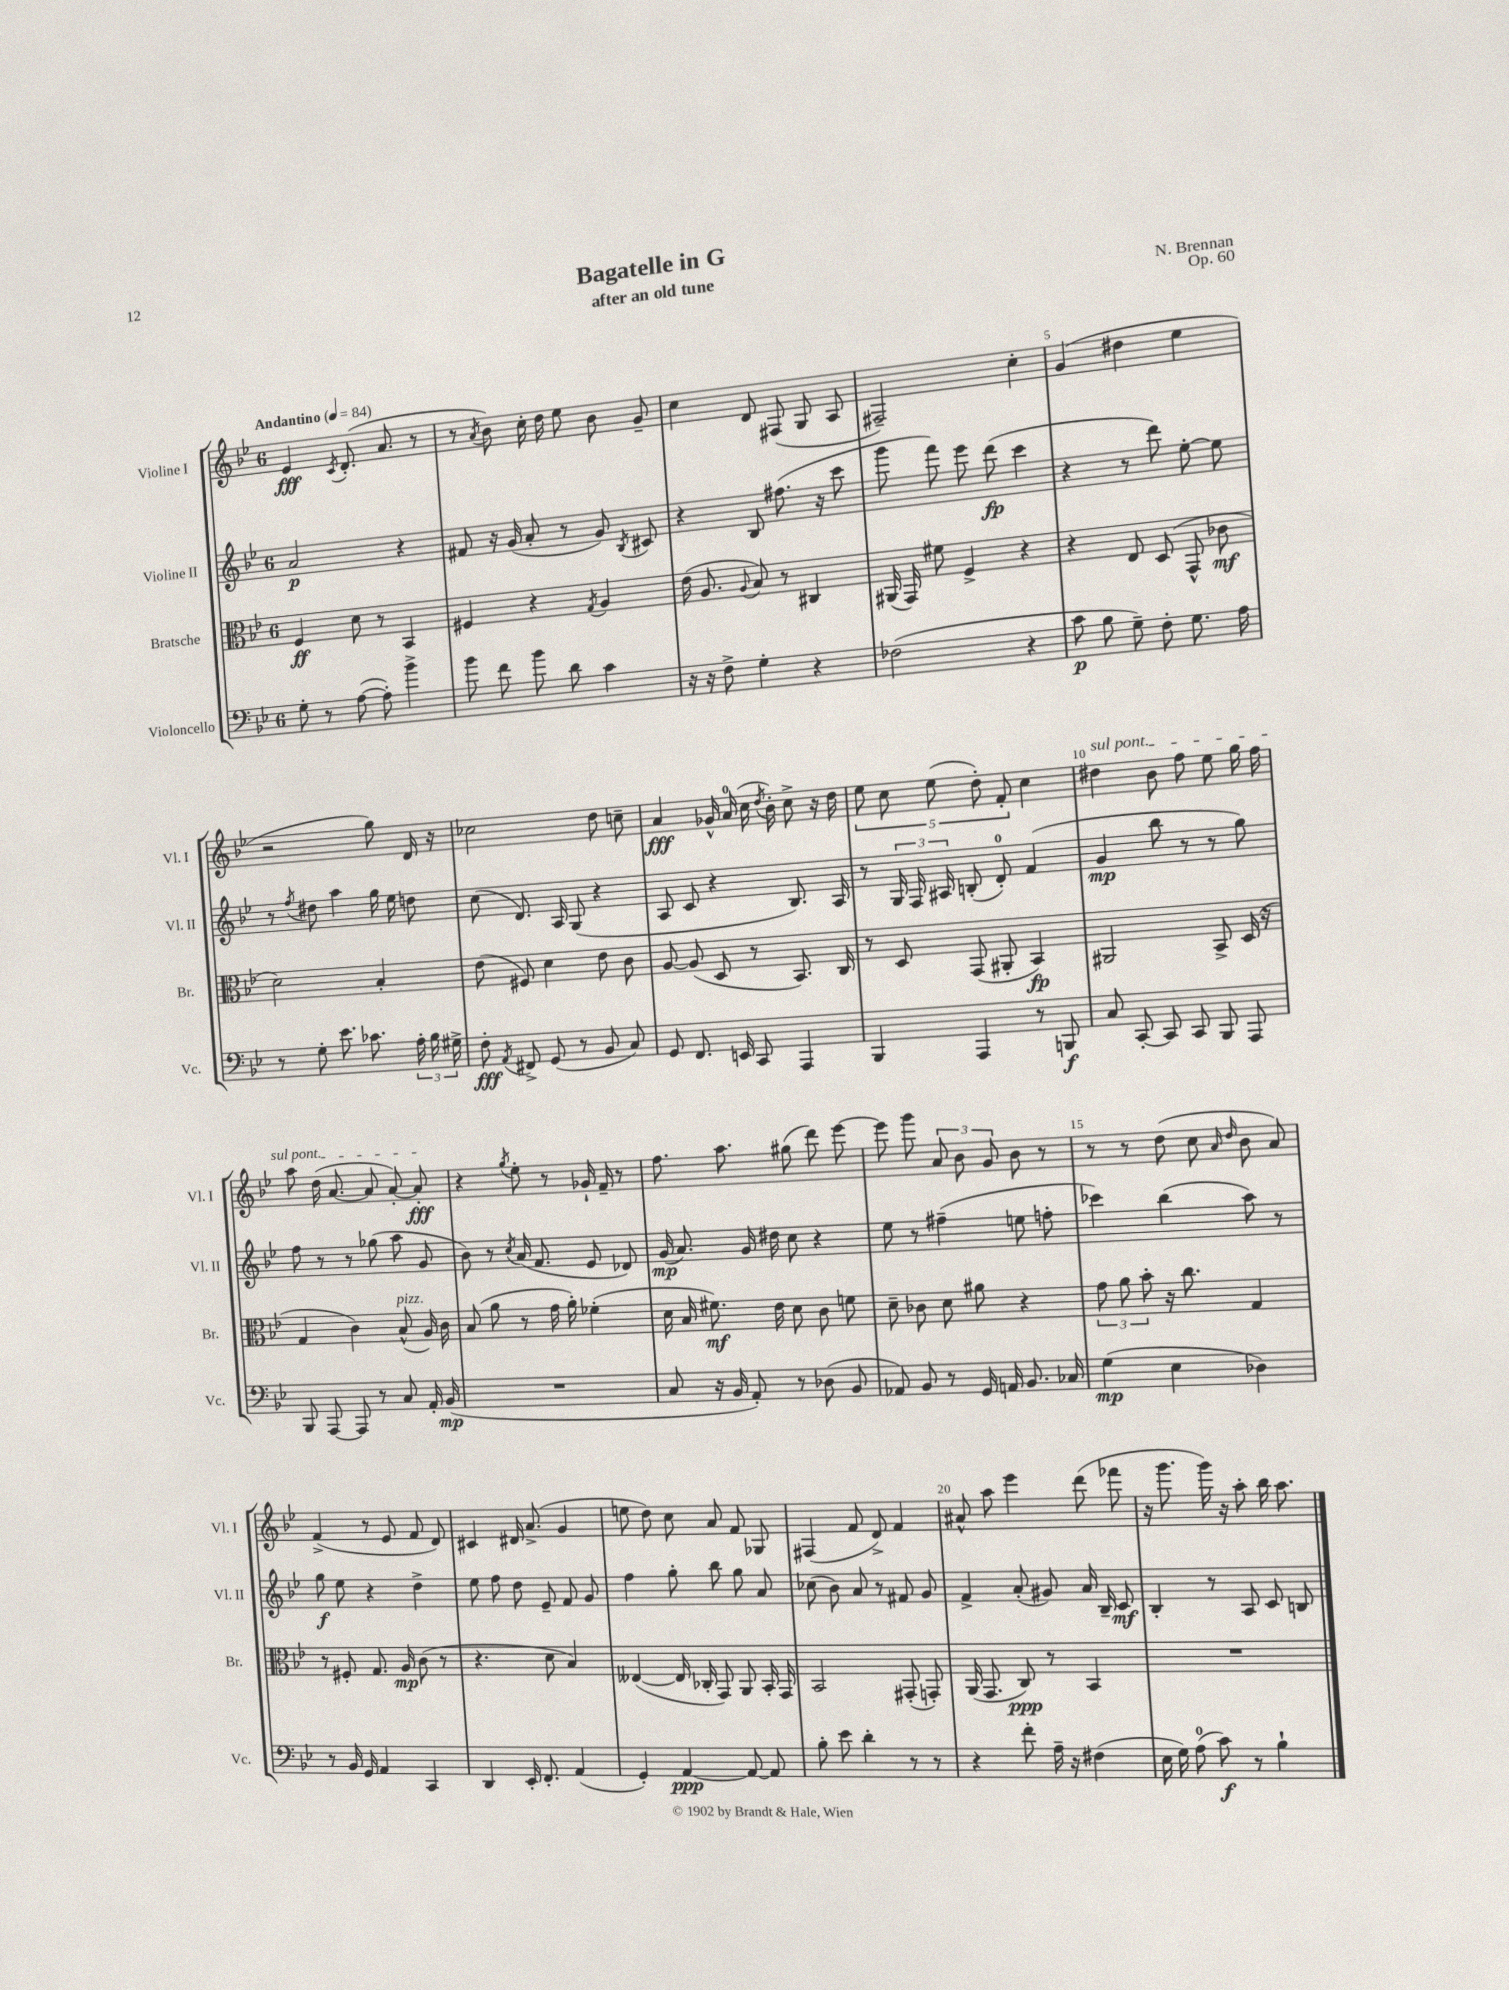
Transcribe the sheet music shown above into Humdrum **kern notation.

**kern	**dynam	**kern	**dynam	**kern	**dynam	**kern	**dynam
*part4	*part4	*part3	*part3	*part2	*part2	*part1	*part1
*staff4	*staff4	*staff3	*staff3	*staff2	*staff2	*staff1	*staff1
*I"Violoncello	*	*I"Bratsche	*	*I"Violine II	*	*I"Violine I	*
*I'Vc.	*	*I'Br.	*	*I'Vl. II	*	*I'Vl. I	*
*clefF4	*	*clefC3	*	*clefG2	*	*clefG2	*
*k[b-e-]	*	*k[b-e-]	*	*k[b-e-]	*	*k[b-e-]	*
*M6/8	*	*M6/8	*	*M6/8	*	*M6/8	*
*MM84	*	*MM84	*	*MM84	*	*MM84	*
=1	=1	=1	=1	=1	=1	=1	=1
!	!	!	!	!	!	!LO:TX:a:B:t=Andantino	!
8G'\	.	4F/	ff	2a/	p	4e-/	fff
8r	.	.	.	.	.	.	.
.	.	.	.	.	.	8qc/	.
([8A\	.	8d\	.	.	.	(8.d'/	.
8A'\])	.	8r	.	.	.	.	.
.	.	.	.	.	.	8.a/	.
4b-^\	.	4BB-/	.	4r	.	.	.
.	.	.	.	.	.	8r	.
=2	=2	=2	=2	=2	=2	=2	=2
8b-\	.	4F#X/	.	8f#X/	.	8r	.
.	.	.	.	.	.	8qa/	.
8f\	.	.	.	16r	.	8b-\)	.
.	.	.	.	(16g/	.	.	.
8b-\	.	4r	.	8a'/	.	16cc'\	.
.	.	.	.	.	.	16dd\	.
8d\	.	.	.	8r	.	8ee-\	.
.	.	8qG/	.	.	.	.	.
4c\	.	4A/	.	8g/)	.	8b-\	.
.	.	.	.	8qB-/	.	.	.
.	.	.	.	8c#X/	.	8g~/	.
=3	=3	=3	=3	=3	=3	=3	=3
16r	.	(16e-\	.	4r	.	4cc\	.
16r	.	8.A/	.	.	.	.	.
8F^\	.	.	.	.	.	.	.
.	.	8qqA/	.	.	.	.	.
4G'\	.	8B-/)	.	8B-/	.	8d/	.
.	.	8r	.	(8.ff#X\	.	(8F#X/	.
4r	.	4C#X/	.	.	.	8G/	.
.	.	.	.	16r	.	.	.
.	.	.	.	8ccc\	.	8A/	.
=4	=4	=4	=4	=4	=4	=4	=4
(2F-X\	.	(16AA#X/	.	8ggg\	.	2F#X~/)	.
.	.	16GG/)	.	.	.	.	.
.	.	8f#X\	.	8fff\)	.	.	.
.	.	4F^/	.	8eee-\	.	.	.
.	.	.	.	(8ddd\	fp	.	.
4r	.	4r	.	4ccc\	.	4cc'\	.
=5	=5	=5	=5	=5	=5	=5	=5
8c\	p	4r	.	4r	.	(4g/	.
8B-\	.	.	.	.	.	.	.
8G~\)	.	8E-/	.	8r	.	4dd#X\	.
8F'\	.	(8D/	.	8ddd\)	.	.	.
8.G\	.	8GG^^/	.	[8ee-'\	.	4ee-\	.
.	.	8c-X\	mf	8ee-\]	.	.	.
16A\	.	.	.	.	.	.	.
!!LO:LB:g=z
=6	=6	=6	=6	=6	=6	=6	=6
8r	.	2d\)	.	8r	.	2r	.
.	.	.	.	8qff/	.	.	.
8G'\	.	.	.	8dd#X\	.	.	.
8.e-\	.	.	.	4aa\	.	.	.
8.c-X\	.	.	.	.	.	.	.
.	.	4B-'/	.	16gg\	.	8gg\)	.
.	.	.	.	16ee-\	.	.	.
24A'\	.	.	.	8ddn\	.	16d/	.
24B-\	.	.	.	.	.	.	.
.	.	.	.	.	.	16r	.
24G#X^\	.	.	.	.	.	.	.
=7	=7	=7	=7	=7	=7	=7	=7
8F'\	fff	(8e-\	.	(8cc\	.	2cc-X\	.
8qAA/	.	.	.	.	.	.	.
8FF#X^/	.	8F#X/)	.	8.d/)	.	.	.
(8GG/	.	4d\	.	.	.	.	.
.	.	.	.	16A/	.	.	.
8r	.	.	.	(8G/	.	.	.
8BB-/	.	8e-\	.	4r	.	8dd\	.
8C/)	.	8c\	.	.	.	8ccn~\	.
=8	=8	=8	=8	=8	=8	=8	=8
8GG/	.	[8A/	.	8A/	.	4a/	fff
8.FF/	.	(8A/]	.	8c/	.	.	.
.	.	8D/	.	4r	.	16g-X^^/	.
16EEn/	.	.	.	.	.	(16a/	.
8CC/	.	8r	.	.	.	16cc\	.
.	.	.	.	.	.	8qdd/	.
.	.	.	.	.	.	16b-'\)	.
4AAA/	.	8.BB-/)	.	8.B-/)	.	8cc^\	.
.	.	.	.	.	.	16r	.
.	.	16C/	.	16A/	.	16dd\	.
=9	=9	=9	=9	=9	=9	=9	=9
4BBB-/	.	8r	.	8r	.	10ee-\	.
.	.	.	.	.	.	10cc\	.
.	.	8D/	.	24G/	.	.	.
.	.	.	.	24F/	.	.	.
.	.	.	.	.	.	(10ee-\	.
.	.	.	.	24A#X/	.	.	.
4AAA/	.	(8GG/	.	(8Bn'/	.	.	.
.	.	.	.	.	.	10dd'\)	.
.	.	8AA#X'/	.	8d'/)	.	.	.
.	.	.	.	.	.	10f'/	.
8r	.	4BB-/)	fp	(4f/	.	4cc\	.
8BBBn/	f	.	.	.	.	.	.
=10	=10	=10	=10	=10	=10	=10	=10
!	!	!	!	!	!	!LO:TX:a:i:t=sul pont.	!
8C/	.	2AA#X/	.	4g/	mp	4dd#X\	.
[8CC'/	.	.	.	.	.	.	.
8CC/]	.	.	.	8bb-\	.	8b-\	.
8CC/	.	.	.	8r	.	8ff\	.
8BBB-/	.	8BB-^/	.	8r	.	8ee-\	.
8AAA/	.	(16D/	.	8gg\)	.	16gg\	.
.	.	16r	.	.	.	16ff\	.
!!LO:LB:g=z
=11	=11	=11	=11	=11	=11	=11	=11
8BBB-/	.	4G/	.	8ff\	.	8aa\	.
[8AAA/	.	.	.	8r	.	(16dd\	.
.	.	.	.	.	.	[8.a/	.
8AAA/]	.	4c\)	.	8r	.	.	.
8r	.	.	.	(8gg-X\	.	8a/]	.
!	!	!LO:TX:a:i:t=pizz.	!	!	!	!	!
8C/	.	(8B-^^/	.	8aa\	.	[8a'/)	.
16AA'/	.	16A/)	.	8g/	.	8a'/]	fff
(16BB-/	mp	16c\	.	.	.	.	.
=12	=12	=12	=12	=12	=12	=12	=12
2.r	.	(8B-/	.	8b-\)	.	4r	.
.	.	8a\	.	8r	.	.	.
.	.	.	.	8qcc/	.	8qgg/	.
.	.	8r	.	(16a/	.	8ee-'\	.
.	.	.	.	8.f/	.	.	.
.	.	16g\	.	.	.	8r	.
.	.	16a'\)	.	.	.	.	.
.	.	(4f-X'\	.	8e-/	.	16g-X`/	.
.	.	.	.	.	.	16f~/	.
.	.	.	.	8d-X/)	.	8r	.
=13	=13	=13	=13	=13	=13	=13	=13
8C/	.	16d\	.	(16g/	mp	8.ff\	.
.	.	16B-/	.	8.a/)	.	.	.
16r	.	8.f#X\)	mf	.	.	.	.
16BB-/	.	.	.	.	.	8.aa\	.
8AA'/)	.	.	.	16g/	.	.	.
.	.	16e-\	.	16dd#X\	.	.	.
8r	.	8d\	.	8cc\	.	(8gg#X\	.
(8D-X\	.	8c\	.	4r	.	8ddd\)	.
8BB-/	.	8fn\	.	.	.	[8eee-\	.
=14	=14	=14	=14	=14	=14	=14	=14
8AA-X/)	.	8d~\	.	8ee-\	.	8eee-\]	.
8BB-/	.	8c-X\	.	8r	.	8ggg\	.
8r	.	8d\	.	(4ff#X~\	.	12a/	.
.	.	.	.	.	.	12b-\	.
16GG/	.	8a#X\	.	.	.	.	.
.	.	.	.	.	.	12g/	.
16AAn/	.	.	.	.	.	.	.
8.BB-/	.	4r	.	8een\	.	8b-\	.
.	.	.	.	8ffn'\	.	8r	.
16C-X/	.	.	.	.	.	.	.
=15	=15	=15	=15	=15	=15	=15	=15
(4G\	mp	12g\	.	4ccc-X\)	.	8r	.
.	.	12a\	.	.	.	.	.
.	.	.	.	.	.	8r	.
.	.	12b-'\	.	.	.	.	.
4E-\	.	16r	.	(4bb-\	.	(8dd\	.
.	.	8.cc\	.	.	.	.	.
.	.	.	.	.	.	8cc\	.
.	.	.	.	.	.	16qqa/	.
.	.	.	.	.	.	16qqdd/	.
4D-X\)	.	4G/	.	8aa\)	.	8b-\	.
.	.	.	.	8r	.	8a/)	.
!!LO:LB:g=z
=16	=16	=16	=16	=16	=16	=16	=16
8r	.	8r	.	8gg\	f	(4f^/	.
16BB-/	.	8F#X'/	.	8ee-\	.	.	.
16GG/	.	.	.	.	.	.	.
4AA/	.	8.G/	.	4r	.	8r	.
.	.	.	.	.	.	8e-/	.
.	.	16A/	mp	.	.	.	.
4CC/	.	(8c\	.	4dd^\	.	8f/	.
.	.	8r	.	.	.	8d/)	.
=17	=17	=17	=17	=17	=17	=17	=17
4DD/	.	4.r	.	8ee-\	.	4c#X/	.
.	.	.	.	8ff\	.	.	.
16EE-'/	.	.	.	8dd\	.	16d#X/	.
8.FF'/	.	.	.	.	.	(8.a^/	.
.	.	8d\	.	8e-~/	.	.	.
(4AA/	.	4B-/)	.	8f/	.	4g/	.
.	.	.	.	8g/	.	.	.
=18	=18	=18	=18	=18	=18	=18	=18
4GG'/)	.	([4E--X/	.	4ff\	.	8een\	.
.	.	.	.	.	.	8dd\)	.
[4AA/	ppp	16E--/]	.	8gg'\	.	8cc\	.
.	.	16C-X'/	.	.	.	.	.
.	.	8GG/)	.	8bb-\	.	8a/	.
8AA/_	.	8AA/	.	8gg\	.	8f/	.
8AA/]	.	16BB-'/	.	8a/	.	8G-X/	.
.	.	16GG/	.	.	.	.	.
=19	=19	=19	=19	=19	=19	=19	=19
8B-'\	.	2BB-/	.	(8cc-X\	.	(4F#X/	.
8e-\	.	.	.	8b-\)	.	.	.
4d'\	.	.	.	8a/	.	8f/	.
.	.	.	.	8r	.	8d^/)	.
8r	.	(8GG#X'/	.	8f#X/	.	4f/	.
8r	.	8GGn'/)	.	8g/	.	.	.
=20	=20	=20	=20	=20	=20	=20	=20
4r	.	(16AA/	.	4f^/	.	8a#X^^/	.
.	.	8.GG/	.	.	.	.	.
.	.	.	.	.	.	8aa\	.
8f'\	.	8C/)	ppp	(8a'/	.	4eee-\	.
16A~\	.	8r	.	8g#X/)	.	.	.
16r	.	.	.	.	.	.	.
(4F#X\	.	4BB-/	.	16a/	.	(8ddd\	.
.	.	.	.	16B-~/	.	.	.
.	.	.	.	8c/	mf	8fff-X\	.
=21	=21	=21	=21	=21	=21	=21	=21
16E-\	.	2.r	.	4B-'/	.	16r	.
16G\)	.	.	.	.	.	8.ggg\	.
(8A\	.	.	.	.	.	.	.
8c\)	f	.	.	8r	.	16ggg\)	.
.	.	.	.	.	.	16r	.
8r	.	.	.	8A/	.	8aa'\	.
4B-`\	.	.	.	8c/	.	16bb-\	.
.	.	.	.	.	.	8.aa\	.
.	.	.	.	8Bn/	.	.	.
==	==	==	==	==	==	==	==
*-	*-	*-	*-	*-	*-	*-	*-
